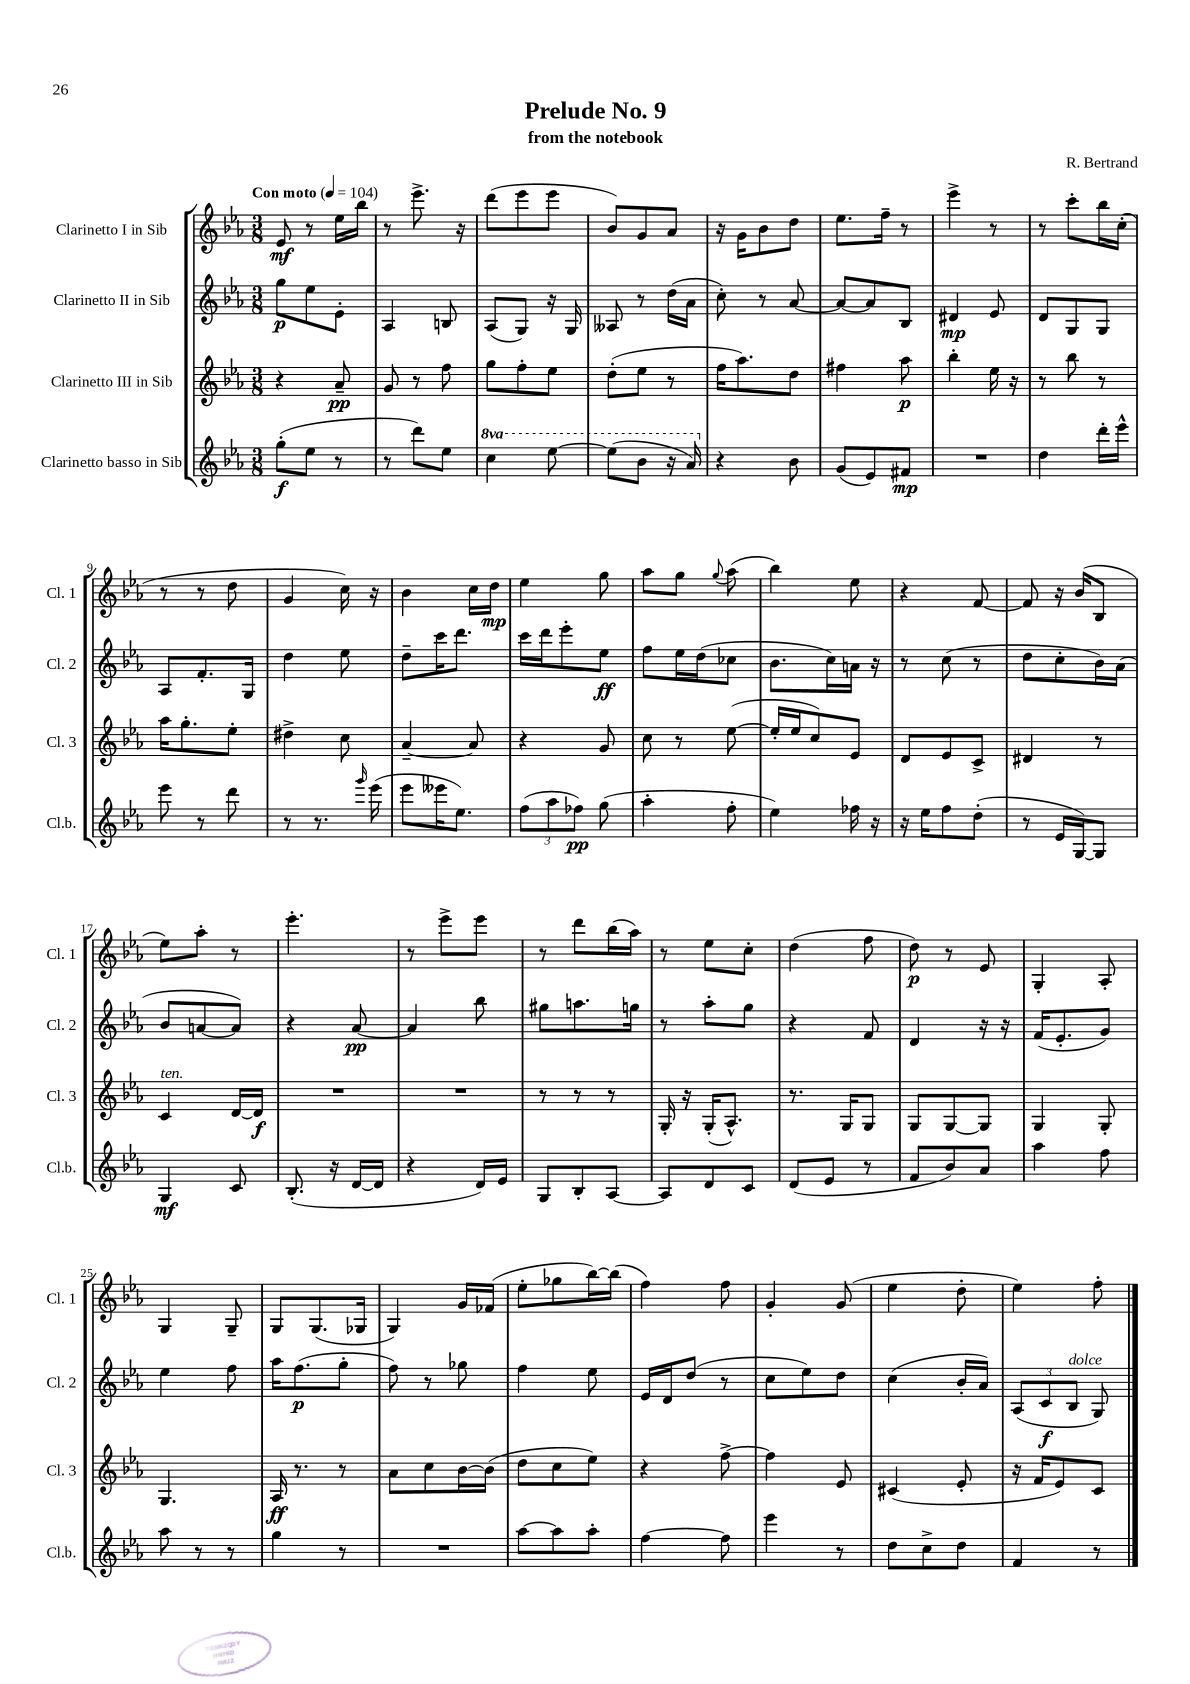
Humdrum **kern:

**kern	**kern	**kern	**kern
*staff4	*staff3	*staff2	*staff1
*clefG2	*clefG2	*clefG2	*clefG2
*k[b-e-a-]	*k[b-e-a-]	*k[b-e-a-]	*k[b-e-a-]
*M3/8	*M3/8	*M3/8	*M3/8
*MM104	*MM104	*MM104	*MM104
(8gg'	4r	8gg	8e-
8ee-	.	8ee-	8r
8r	8a-~	8e-'	16ee-
.	.	.	16bb-
=	=	=	=
8r	8g	4A-	8r
8ddd)	8r	.	8.eee-^
8ee-	8ff	8B	.
.	.	.	16r
=	=	=	=
4ccc	8gg	(8A-	(8ddd
.	8ff'	8G)	8eee-
[8eee-	8ee-	16r	8eee-
.	.	16G	.
=	=	=	=
(8eee-]	(8dd'	8A--	8b-)
8bb-	8ee-	8r	8g
16r	8r	(16dd	8a-
16aa-)	.	16a-	.
=	=	=	=
4r	16ff	8cc')	16r
.	8.aa-)	.	16g
.	.	8r	8b-
8b-	8dd	[8a-	8dd
=	=	=	=
(8g	4ff#	8a-_	8.ee-
8e-)	.	8a-]	.
.	.	.	16ff~
8f#	8aa-	8B-	8r
=	=	=	=
4.r	4bb-'	4d#	4eee-^
.	16ee-	8e-	8r
.	16r	.	.
=	=	=	=
4dd	8r	8d	8r
.	8bb-	8G	8ccc'
16ddd'	8r	8G	16bb-
16eee-^^	.	.	(16cc'
=	=	=	=
8eee-	16aa-	8A-	8r
.	8.gg'	.	.
8r	.	8.f'	8r
8ddd	8ee-'	.	8dd
.	.	16G	.
=	=	=	=
8r	4dd#^	4dd	4g
8.r	.	.	.
.	8cc	8ee-	16cc)
16qqggg	.	.	.
(16eee-	.	.	16r
=	=	=	=
8eee-	[4a-~	8dd~	4b-
16eee--	.	16ccc	.
8.ee-)	.	8.ddd	.
.	8a-]	.	16cc
.	.	.	16dd
=	=	=	=
(12ff	4r	16ccc	4ee-
.	.	16ddd	.
12aa-	.	.	.
.	.	8eee-'	.
12ff-)	.	.	.
(8gg	8g	8ee-	8gg
=	=	=	=
4aa-'	8cc	8ff	8aa-
.	8r	16ee-	8gg
.	.	(16dd	.
.	.	.	8qqgg
8ff'	([8ee-	8cc-	(8aa-
=	=	=	=
4ee-)	16ee-']	8.b-	4bb-)
.	16ee-	.	.
.	8cc)	.	.
.	.	16cc)	.
16ff-	8e-	16a	8ee-
16r	.	16r	.
=	=	=	=
16r	8d	8r	4r
16ee-	.	.	.
8ff	8e-	(8cc	.
(8dd'	8c^	8r	[8f
=	=	=	=
8r	4d#	8dd	8f]
16e-	.	8cc'	16r
[16G)	.	.	(16b-
8G]	8r	16b-)	8B-
.	.	(16a-	.
=	=	=	=
4G	4c	8b-	8ee-)
.	.	[8a	8aa-'
8c	[16d	8a])	8r
.	16d]	.	.
=	=	=	=
(8.B-'	4.r	4r	4.eee-'
16r	.	.	.
[16d	.	[8a-	.
16d]	.	.	.
=	=	=	=
4r	4.r	4a-]	8r
.	.	.	8eee-^
16d)	.	8bb-	8eee-
16e-	.	.	.
=	=	=	=
8G	8r	8gg#	8r
8B-'	8r	8.aa	8ddd
[8A-	8r	.	(16bb-
.	.	16gg	16aa-)
=	=	=	=
8A-]	16G'	8r	8r
.	16r	.	.
8d	(16G'	8aa-'	8ee-
.	8.A-^^)	.	.
8c	.	8gg	8cc'
=	=	=	=
(8d	8.r	4r	(4dd
8e-	.	.	.
.	16G	.	.
8r	8G	8f	8ff
=	=	=	=
8f	8G	4d	8dd)
8b-)	[8G	.	8r
8a-	8G]	16r	8e-
.	.	16r	.
=	=	=	=
4aa-	4G	(16f	4G'
.	.	8.e-'	.
8ff	8G'	8g)	8A-'
=	=	=	=
8aa-	4.G	4ee-	4G
8r	.	.	.
8r	.	8ff	8G~
=	=	=	=
4gg	16A-	16aa-	8G
.	8.r	(8.ff	.
.	.	.	(8.G
8r	8r	8gg'	.
.	.	.	16G-
=	=	=	=
4.r	8a-	8ff)	4G)
.	8cc	8r	.
.	[16b-	8gg-	16g
.	(16b-]	.	(16f-
=	=	=	=
[8aa-	8dd	4ff	8ee-'
8aa-]	8cc	.	8gg-
8aa-'	8ee-)	8ee-	[16bb-)
.	.	.	(16bb-]
=	=	=	=
[4ff	4r	16e-	4ff)
.	.	16d	.
.	.	(8dd	.
8ff]	[8ff^	8r	8ff
=	=	=	=
4eee-	4ff]	8cc	4g'
.	.	8ee-)	.
8r	8e-	8dd	(8g
=	=	=	=
8dd	(4c#	(4cc	4ee-
8cc^	.	.	.
8dd	8e-'	16b-'	8dd'
.	.	16a-)	.
=	=	=	=
4f	16r	(12A-	4ee-)
.	16f	.	.
.	.	12c	.
.	8e-)	.	.
.	.	12B-	.
8r	8c	8G)	8ff'
==	==	==	==
*-	*-	*-	*-
